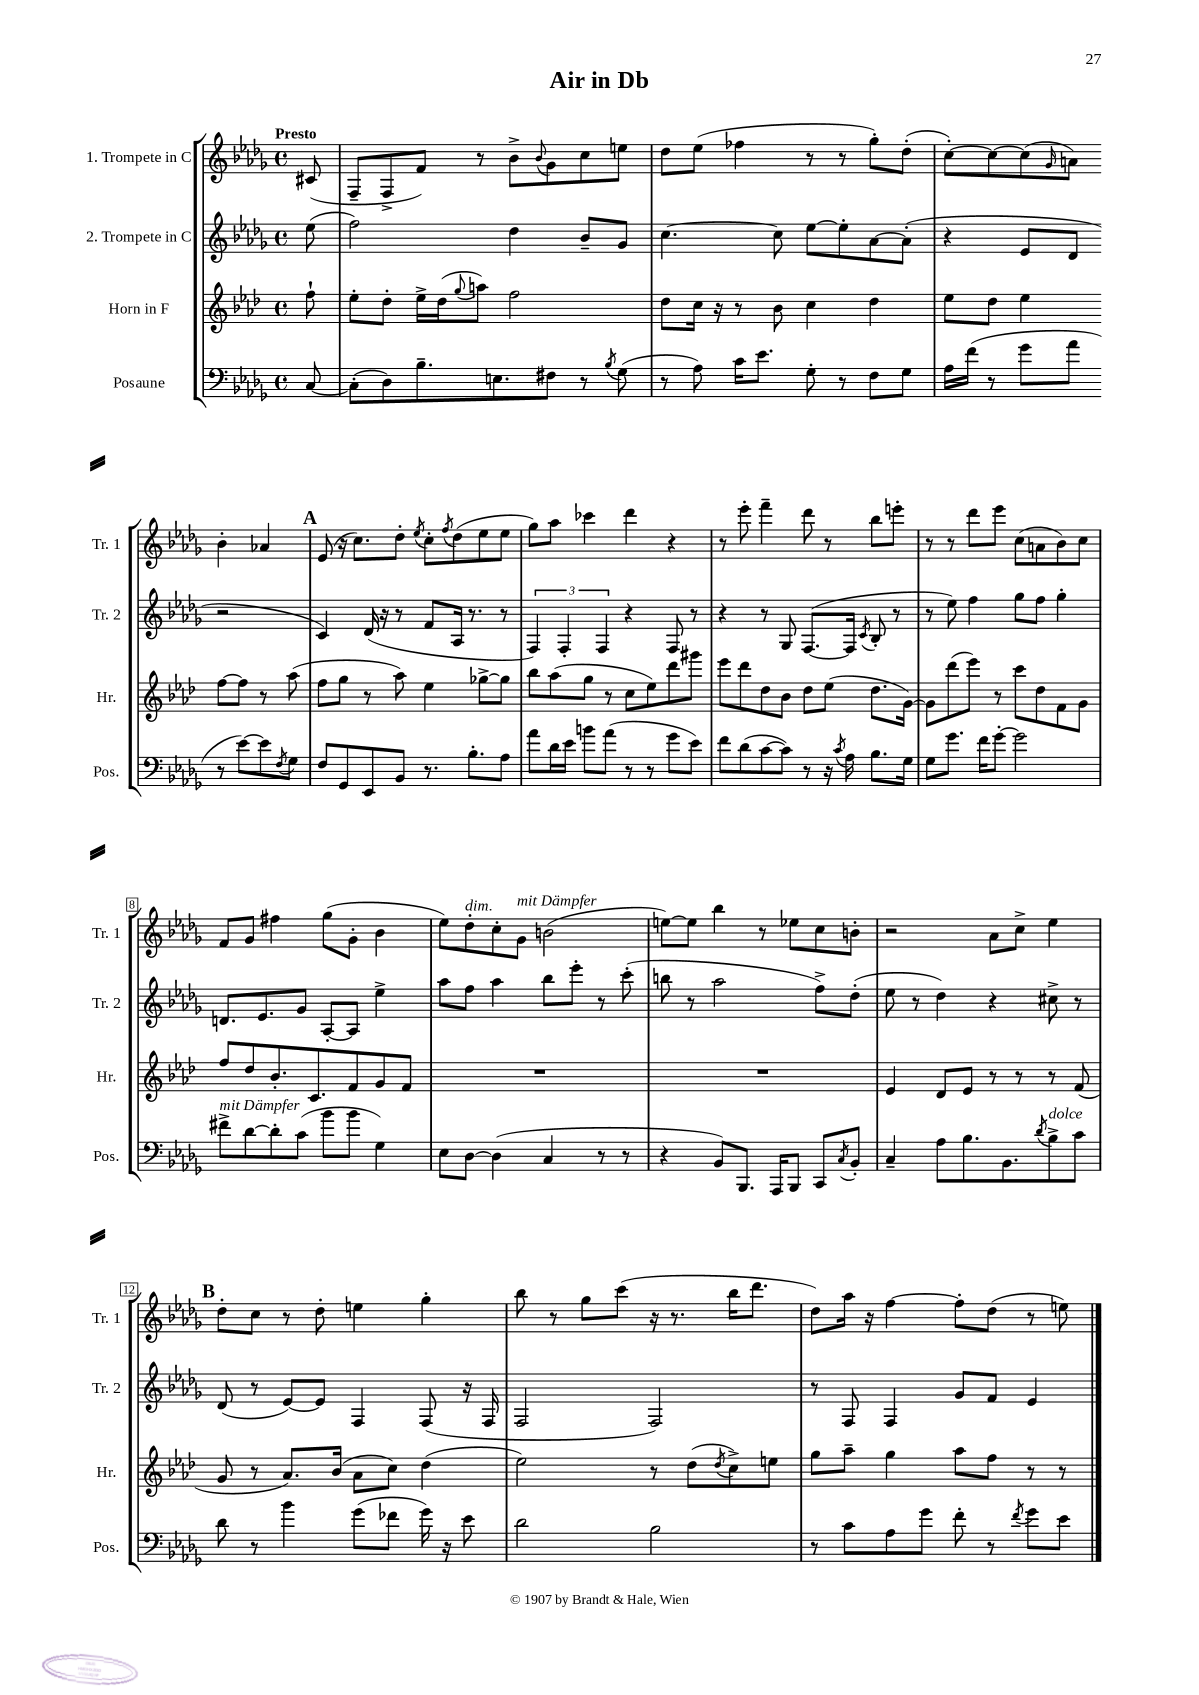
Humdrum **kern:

**kern	**kern	**kern	**kern
*part4	*part3	*part2	*part1
*staff4	*staff3	*staff2	*staff1
*I"Posaune	*I"Horn in F	*I"2. Trompete in C	*I"1. Trompete in C
*I'Pos.	*I'Hr.	*I'Tr. 2	*I'Tr. 1
*clefF4	*clefG2	*clefG2	*clefG2
*k[b-e-a-d-g-]	*k[b-e-a-d-]	*k[b-e-a-d-g-]	*k[b-e-a-d-g-]
*M4/4	*M4/4	*M4/4	*M4/4
*met(c)	*met(c)	*met(c)	*met(c)
=	=	=	=
!	!	!	!LO:TX:a:B:t=Presto
[8C/	8ff`\	(8ee-\	(8c#X/
=1	=1	=1	=1
(8C'\L]	8ee-'\L	2ff\)	8F~/L
8D-\)	8dd-'\J	.	8F^/
8.B-~\	16ee-^\LL	.	8f/J)
.	(16dd-\J	.	.
.	8qqgg/	.	.
.	8aan\J)	.	8r
8.En\	.	.	.
.	2ff\	4dd-\	8b-^\L
.	.	.	8qqb-/
8F#X\J	.	.	8g-\
8r	.	8b-~/L	8cc\
8qB-/	.	.	.
(8G-\	.	8g-/J	8een\J
=2	=2	=2	=2
8r	8dd-\L	[4.cc\	8dd-\L
8A-\)	16cc\Jk	.	(8ee-\J
.	16r	.	.
16c\KL	8r	.	4ff-X\
8.e-\J	.	.	.
.	8b-\	8cc\]	.
8G-'\	4cc\	[8ee-\L	8r
8r	.	8ee-'\]	8r
8F\L	4dd-\	[8a-\	8gg-'\L)
8G-\J	.	(8a-'\J]	(8dd-'\J
=3	=3	=3	=3
16A-\LL	8ee-\L	4r	[8cc'\L)
(16f\JJ	.	.	.
8r	8dd-\J	.	8cc\_
8g-\L	4ee-\	8e-/L	(8cc\]
.	.	.	16qqg-/
8a-\J	.	8d-/J	8an\J)
8r	[8ff\L	2r	4b-'\
[8e-\L)	8ff\J]	.	.
8e-\]	8r	.	4a-X/
8qF/	.	.	.
8G-\J	(8aa-\	.	.
!!LO:LB:g=z
!!LO:REH:place=s1:t=A
=4	=4	=4	=4
8F/L	8ff\L	4c/)	(8e-/
8GG-/	8gg\J	.	16r
.	.	.	8.cc\L)
8EE-/	8r	(16d-/	.
.	.	16r	.
8BB-/J	8aa-\)	8r	8dd-'\J
.	.	.	8qee-/
8.r	4ee-\	8f/L	8cc'\L
.	.	.	8qff/
.	.	16A-/Jk	(8dd-\
8.B-'\L	.	8.r	.
.	[8gg-X^\L	.	8ee-\
8A-\J	8gg-\J]	8r	8ee-\J
=5	=5	=5	=5
8a-\L	8bb-\L	6F/)	8gg-\L)
16d-\L	(8aa-\	.	8aa-\J
.	.	6F'/	.
16e-\JJ	.	.	.
8bn\L	8gg\J	.	4ccc-X\
.	.	6F/	.
(8a-\J	8r	.	.
8r	8cc\L	4r	4ddd-\
8r	8ee-\)	.	.
8g-\L	8ddd-\	8F/	4r
8e-\J)	8ggg#X\J	8r	.
=6	=6	=6	=6
8f\L	8eee-\L	4r	8r
(8d-\	8ddd-\	.	8eee-'\
[8c\	8dd-\	8r	4fff~\
8c\J])	8b-\J	8G-/	.
8r	8dd-\L	([8.F/L	8ddd-\
16r	(8ee-\J	.	8r
8qc/	.	.	.
16A-\	.	16F/Jk]	.
.	.	8qc/	.
8.B-\L	8.dd-\L	8B-'/	8bb-\L
.	.	8r	8eeen'\J
16G-\Jk	[16g\Jk)	.	.
=7	=7	=7	=7
8G-\L	8g\L]	8r	8r
8.g-\J	(8ddd-\	8ee-\)	8r
.	8eee-\J)	4ff\	8ddd-\L
16f\KL	.	.	.
[8g-'\J	8r	.	8eee-\J
2g-\]	8ccc\L	8gg-\L	(8cc\L
.	8dd-\	8ff\J	8an\
.	8f\	4gg-'\	8b-\)
.	8g\J	.	8cc\J
!!LO:LB:g=z
=8	=8	=8	=8
!LO:TX:a:i:t=mit Dämpfer	!	!	!
8f#X^\L	8ff/L	8.dn/L	8f/L
[8d-\	8dd-/	.	8g-/J
.	.	8.e-/	.
8d-'\]	8.b-'/	.	4ff#X\
(8c\J	.	8g-/J	.
.	8.c/	.	.
8b-\L	.	[8A-'/L	(8gg-\L
8b-\J	8f/	8A-/J]	8g-'\J
4G-\)	8g/	4ee-^\	4b-\
.	8f/J	.	.
=9	=9	=9	=9
8E-\L	1r	8aa-\L	8ee-\L)
!	!	!	!LO:TX:a:i:t=dim.
[8D-\J	.	8ff\J	8dd-'\
(4D-\]	.	4aa-\	8cc'\
!	!	!	!LO:TX:a:i:t=mit Dämpfer
.	.	.	8g-\J
4C/	.	8bb-\L	(2bn\
.	.	8eee-'\J	.
8r	.	8r	.
8r	.	(8ccc'\	.
=10	=10	=10	=10
4r	1r	8bbn\	[8een\L)
.	.	8r	8ee\J]
8BB-/L)	.	2aa-\	4bb-\
8.BBB-/J	.	.	.
.	.	.	8r
16AAA-/KL	.	.	.
8BBB-/J	.	.	8ee-X\L
8CC/L	.	8ff^\L)	8cc\
8qC/	.	.	.
8BB-'/J	.	(8dd-'\J	8bn'\J
=11	=11	=11	=11
4C~/	4e-/	8ee-\	2r
.	.	8r	.
8A-\L	8d-/L	4dd-\)	.
8.B-\	8e-/J	.	.
.	8r	4r	8a-\L
8.BB-\	.	.	.
.	8r	.	8cc^\J
8qd-/	.	.	.
!LO:TX:a:i:t=dolce	!	!	!
8B-^\	8r	8cc#X^\	4ee-\
8c\J	(8f/	8r	.
!!LO:LB:g=z
!!LO:REH:place=s1:t=B
=12	=12	=12	=12
8d-\	8g/	(8d-/	8dd-'\L
8r	8r	8r	8cc\J
4b-\	8.a-/L)	[8e-/L)	8r
.	.	8e-/J]	8dd-'\
.	(16b-/Jk	.	.
(8g-\L	8a-\L	4F/	4een\
8f-X\J	8cc\J)	.	.
16g-\)	(4dd-\	(8F/	4gg-'\
16r	.	.	.
8e-\	.	16r	.
.	.	16F/	.
=13	=13	=13	=13
2d-\	2ee-\)	2F/	8bb-\
.	.	.	8r
.	.	.	8gg-\L
.	.	.	(8ccc\J
2B-\	8r	2F/)	16r
.	.	.	8.r
.	(8dd-\L	.	.
.	8qdd-/	.	.
.	8cc^\)	.	16bb-\KL
.	.	.	8.ddd-\J
.	8een\J	.	.
=14	=14	=14	=14
8r	8gg\L	8r	8dd-\L)
8c\L	8aa-~\J	8F/	16aa-\Jk
.	.	.	16r
8A-\	4gg\	4F/	[4ff\
8g-\J	.	.	.
8f'\	8aa-\L	8g-/L	8ff'\L]
8r	8ff\J	8f/J	(8dd-\J
8qf/	.	.	.
8g-\L	8r	4e-/	8r
8e-\J	8r	.	8een\)
==	==	==	==
*-	*-	*-	*-
